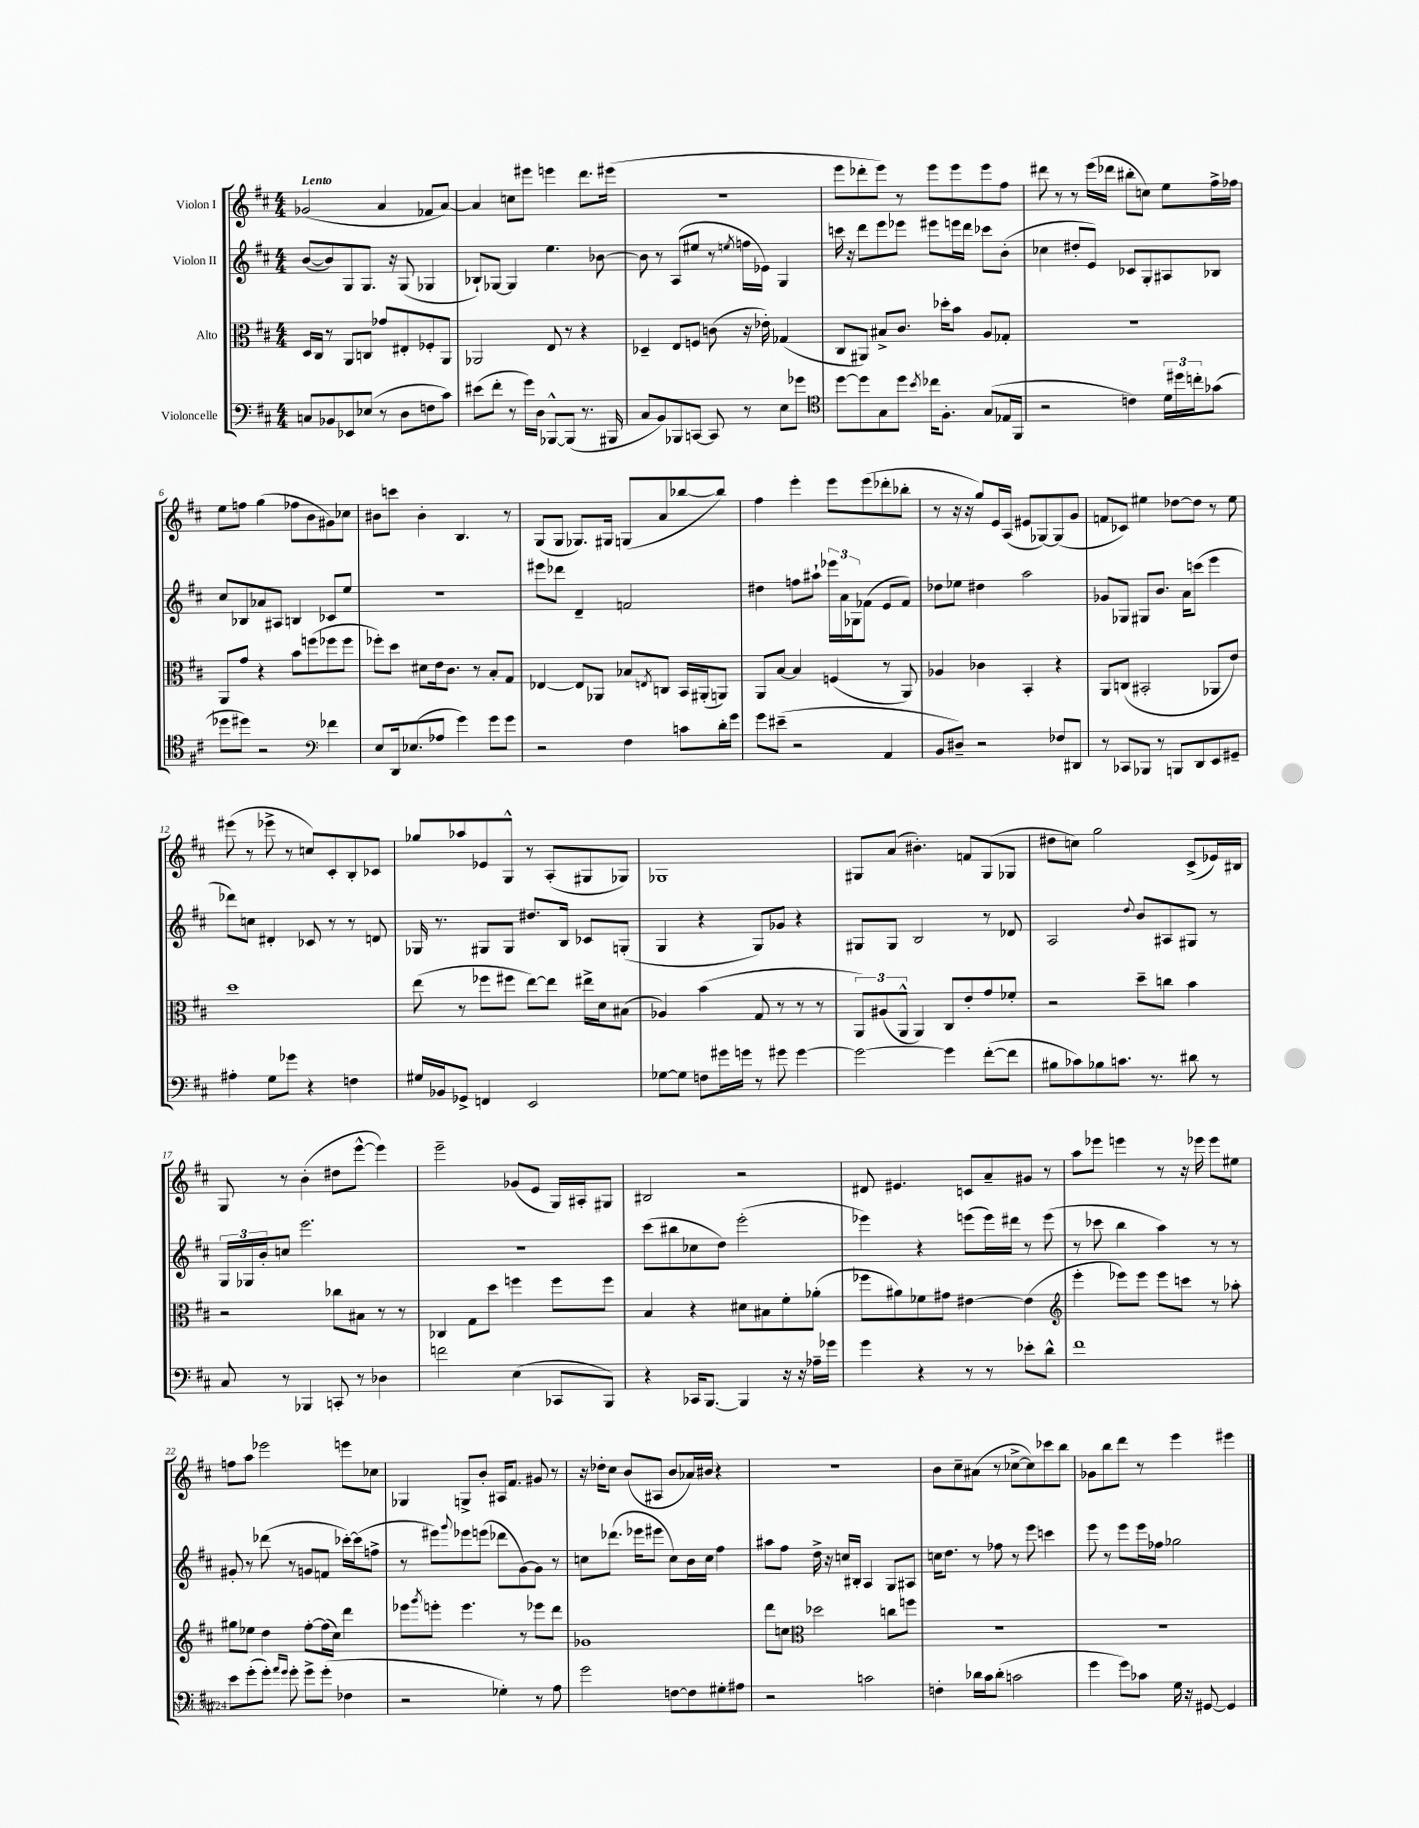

**kern	**kern	**kern	**kern
*part4	*part3	*part2	*part1
*staff4	*staff3	*staff2	*staff1
*I"Violoncelle	*I"Alto	*I"Violon II	*I"Violon I
*clefF4	*clefC3	*clefG2	*clefG2
*k[f#c#]	*k[f#c#]	*k[f#c#]	*k[f#c#]
*M4/4	*M4/4	*M4/4	*M4/4
=1	=1	=1	=1
!	!	!	!LO:TX:a:B:t=Lento
8Cn/L	16D/LL	([8b/L	(2g-X/
.	16C#/JJ	.	.
8BB-X/	8r	8b/])	.
8EE-X/	8AA/L	8G/	.
(8E-X/J	8Cn/J	8.G/J	.
8r	8g-X/L	.	4a/
.	.	16r	.
8D\L	8E#X'/	(8G/	.
8Fn\	8F-X'/	4G-X/	8f-X/L
8c#\J)	8AA/J	.	[8a/J)
=2	=2	=2	=2
(8e#X\L	2AA-X/	8B-X`/L)	4a/]
8f#'\J	.	[8G-X/J	.
8r	.	4G-/]	8ccn\L
16g\LL)	.	.	8eee#X\J
16D\JJ	.	.	.
[8BBB-X^^/L	8E/	4.ee\	4eeen\
(8BBB-/J]	8r	.	.
8.r	4r	.	8.ddd\L
.	.	[8b-X\	.
16BBB#X/	.	.	(16eee#X\Jk
=3	=3	=3	=3
8C#/L	4D-X~/	8b-\]	1r
8BB/)	.	8r	.
8BBB-X/	8E/L	(8A/L	.
[8CCn/J	8Fn/J	8ee#X/J	.
8CC/]	(8cn\	8r	.
.	.	8qeen/	.
8r	16r	16ffn\LL	.
.	16e-X'\)	16e-X\JJ)	.
8E\L	(4G-X/	4G/	.
8g-X\J	.	.	.
=4	=4	=4	=4
*clefC4	*	*	*
[8dd\L	8C#/L	16cccn\	8eee\L
.	.	16r	.
8dd\]	8AA#X/J)	8ddd\L	8ddd-X'\
8G\	8B#X^/L	8eee\	8eee\J)
8dd\J	8.c#/J	8eee-X\J	8r
8qb/	.	.	.
16cc-X\KL	.	8eee#X\L	8eee\L
8.F#'\J	16dd-X'\KL	.	.
.	8b\J	16eeen\L	8eee\
.	.	16ddd\JJ	.
(8G/L	8A/L	8ccc-X\L	8eee\
16E-X/L	8G-X'/J	(8b'\J	8ff#\J
16FF#/JJ	.	.	.
=5	=5	=5	=5
2r	1r	4cc-X\	8ddd#X\
.	.	.	8r
.	.	8dd#X'/L	8r
.	.	8e/J)	(16eee\LL
.	.	.	16ddd-X\JJ
4cn\)	.	8c-X/L	8bb#X'\L
.	.	8G'/	8ccn\J)
24d\LL	.	8A#X/	8ee\L
24dd#X\	.	.	.
24ccn'\J	.	.	.
(8g-X\J	.	8B-X/J	16ff#^\L
.	.	.	16ff-X\JJ
!!LO:LB:g=z
=6	=6	=6	=6
8dd-X\L	8AA/L	8cc#/L	8ee\L
8dd#X\J)	8g/J	8B-X/	8ffn\J
2r	4r	8a-X/	(4gg\
.	.	8A#X/J	.
.	8b\L	4Bn/	8ff-X\L
.	(8ffn\	.	8b\
*clefF4	*	*	*
4f-X\	8ff-X\	8c-X/L	8g#X\)
.	8ff-\J	8ee/J	8cc-X\J
=7	=7	=7	=7
8E/L	8ff-X'\L)	1r	8b#X\L
16DD/k	8dd\J	.	8cccn\J
(8.E-X/	.	.	.
.	8d#X\L	.	4b#'\
8A-X/J	16e\k	.	.
.	8.c#\J	.	.
4g\)	.	.	4.B/
.	8r	.	.
8g\L	8B'/L	.	.
8g\J	8G/J	.	8r
=8	=8	=8	=8
2r	[4E-X/	8eee#X\L	(8G/L
.	.	8ddd-X\J	8G/J
.	8E-/L]	4d~/	8.G-X/L)
.	8AA-X/J	.	.
.	.	.	16G#X/Jk
4F#\	8B-X/L	2fn/	(8Gn/L
.	8qEn/	.	.
.	8Cn/J	.	8a/
8cn\L	16BB/LL	.	[8bb-X/
.	(16AA#X'/J	.	.
16d'\L	8AAn/J)	.	8bb-/J])
16g\JJ	.	.	.
=9	=9	=9	=9
8g\L	8AA/L	4dd#X\	4ff#\
(8e#X~\J	[8B/J	.	.
2r	4B/]	8ffn\L	4eee'\
.	.	8aa#X`\J	.
.	(4Fn/	24eee-X\LL	8eee\L
.	.	24a\	.
.	.	24G-X\J	.
.	.	(8f-X\J	(8eee\
4AA/	8r	8e/L	8ddd-X'\
.	8AA/)	8f-/J)	8bb-X'\J
=10	=10	=10	=10
8BB/L	4A-X/	8dd-X\L	8r
8D#X~/J)	.	8ee-X\J	16r
.	.	.	16r
2r	4c-X\	4dd#X\	8gg/L)
.	.	.	16e/L
.	.	.	(16A/JJ
.	4BB'/	2aa\	8e#X/L
.	.	.	[8G-X/)
8F-X/L	4r	.	(8G-/]
8DD#X/J	.	.	8g/J
=11	=11	=11	=11
8r	8AA/L	8g-X/L	8fn/L
8CC-X/L	(8Cn/J	8G-X/J	8c-X/J)
8BBB-X/J	2BB#X'/	8G#X/L	4ee#X\
8r	.	8.b/J	.
8BBBn/L	.	.	[8dd-X\L
.	.	16a\KL	.
8DD/	.	(8cccn\J	8dd-\J]
8EE/	8AA-X/L	4eee\	8r
8GG#X~/J	8e/J)	.	8ee#\
!!LO:LB:g=z
=12	=12	=12	=12
4A#X'\	1dd	8ddd-X\L)	(8eee#X\
.	.	8ccn\J	8r
8G\L	.	4d#X'/	8eee-X^\
8g-X\J	.	.	8r
4r	.	8c-X/	8ccn/L)
.	.	8r	8c#'/
4Fn\	.	8r	8B'/
.	.	8dn/	8c-X/J
=13	=13	=13	=13
16G#X/LL	(8ee\	16G-X/	8gg-X/L
16BB-X/J	.	8.r	.
8GG-X^/J	8r	.	8aa-X/
4FFn/	8ff-X\L	8G#X/L	8e-X/
.	8ff#X\J	8G#/J	8G^^/J
2EE/	[8ee\L)	8.dd#X/L	8r
.	8ee\J]	.	(8A'/L
.	.	16B/Jk	.
.	16ee#X^\LL	8c-X/L	8G#X/
.	16d\J	.	.
.	(8B#X\J	(8Gn'/J	8G-X/J)
=14	=14	=14	=14
[8G-X\L	4A-X/)	4G/	1G-X
8G-\J]	.	.	.
8Fn\L	(4b\	4r	.
16g#X\L	.	.	.
16gn\JJ	.	.	.
8r	8G/	8G/L)	.
8g#X\	8r	8g-X/J	.
[4g#\	8r	4r	.
.	8r	.	.
=15	=15	=15	=15
2g#\_	12AA/L)	8G#X/L	8G#X/L
.	(12A#X/	.	.
.	.	8G#/J	(8a/J
.	12AA^^/J	.	.
.	4AA/)	2B/	4.b#X'\)
4g#\]	8C#/L	.	.
.	8e'/	.	8fn/L
([8f#'\L	8g/	8r	(8G#/
8f#\J]	8f-X'/J	8d-X/	8G-X/J
=16	=16	=16	=16
8B#X\L	2r	2A/	8dd#X\L
8c-X\)	.	.	8ccn\J)
8B-X\	.	.	2gg\
8.cn\J	.	.	.
.	.	8qqdd/	.
.	8dd~\L	8b/L	.
8.r	.	.	.
.	8ccn\J	8A#X/	.
8d#X\	4b\	8G#X/J	(8c#^/L
8r	.	8r	16e-X/L)
.	.	.	16B#X/JJ
!!LO:LB:g=z
=17	=17	=17	=17
8C#/	2r	24G/LL	8G/
.	.	24G-X/	.
.	.	24b'/J	.
8r	.	8ccn/J	8r
4BBB-X/	.	2.eee\	(4b'\
8CCn'/	8cc-X\L	.	8dd#X\L
8r	8B#X\J	.	[8eee^^\J
4D-X\	8r	.	4eee\])
.	8r	.	.
=18	=18	=18	=18
2fn\	4C-X/	1r	2eee~\
.	8G\L	.	.
.	8dd\J	.	.
(4E\	4ffn\	.	(8g-X/L
.	.	.	8e/J
8CC-X/L	8ff\L	.	16G/LL)
.	.	.	16A#X'/J
8BBB/J)	8ff\J	.	8G#X/J
=19	=19	=19	=19
4r	4B/	(8ccc#\L	2B#X/
.	.	8bb#X\	.
16CC-X/KL	4r	8cc-X\	.
[8.BBB/J	.	.	.
.	.	8dd\J)	.
4BBB/]	8d#X\L	(2eee'\	2r
.	8B#X\	.	.
16r	8f#'\	.	.
16r	.	.	.
16A-X~\LL	(8a-X'\J	.	.
16g-X\JJ	.	.	.
=20	=20	=20	=20
4g\	8ff-X\L	4eee-X\)	8d#X/
.	8a#X\)	.	4.e#X/
4r	8f-X\	4r	.
.	8g#X\J	.	.
8r	[4e#X\	(8eeen\L	8cn/L
8r	.	16eee\L)	8a~/
.	.	16ddd#X\JJ	.
8e-X'\L	(4e#\]	8r	8g#X/J
8d^^\J	.	(8eee\	8r
=21	=21	=21	=21
*	*clefG2	*	*
1f#	4eee'\	8r	8aa\L
.	.	8ccc-X\	8eee-X\J
.	8eee-X\L)	4bb\	4eeen\
.	8eee-\J	.	.
.	8eee-\L	4aa\)	8r
.	8cccn\J	.	16r
.	.	.	16eee-X\
.	8r	8r	8eee-\L
.	8aa-X'\	8r	8ee#X\J
!!LO:LB:g=z
=22	=22	=22	=22
8e\L	8gg#X\L	8g#X'/	8ffn\L
(8g'\	8ee-X\J	8r	8aa\J
8g'\J)	4dd\	(8ddd-X\	2eee-X\
16qqa/LL	.	.	.
16qqg/JJ	.	.	.
8g'\	.	8r	.
8g^\L	[8ff#'\L	8gn/L	.
(8g'\J	(16ff#\L]	8fn/J	.
.	16cc#\JJ)	.	.
4F-X\	4ddd\	[16ccc-X'\LL)	8eeen\L
.	.	(16ccc-\J]	.
.	.	8ffn^\J	8cc-X\J
=23	=23	=23	=23
2r	8eee-X\L	8r	4G-X/
.	8qggg/	.	.
.	8eeen'\J	8eee#X\L)	.
.	.	8qqggg/	.
.	4.eee\	8eee-X\	8Gn^/L
.	.	(8eeen\J	8b'/J
4G-X'\)	.	8ddd-X\L	16A#X/KL
.	.	.	8.f#/J
.	8r	[8g\)	.
8r	8eee-X\L	8g\J]	8g#X/
8A\	8ddd\J	8r	8r
=24	=24	=24	=24
2g\	1g-X	8ccn\L	16r
.	.	.	16dd-X'\KL
.	.	(8.ddd-X\J	8cc#\J
.	.	.	(8b/L
.	.	16eee-X\KL	.
.	.	8eee#X\J	8A#X/J
[8Fn\L	.	8cc\L)	8b/L
8F\]	.	16b\L	16a-X/L)
.	.	16cc\JJ	16b#X/JJ
8G#X'\	.	4ff#\	4r
8A#X\J	.	.	.
=25	=25	=25	=25
2r	8ddd\L	8aa#X\L	1r
.	8ccn\J	8ff#\J	.
*	*clefC3	*	*
.	2dd-X\	16dd^\	.
.	.	16r	.
.	.	16ccn/LL	.
.	.	16B#X'/JJ	.
2cn\	.	4A/	.
.	8ccn\L	8G/L	.
.	8ffn\J	8A#X/J	.
=26	=26	=26	=26
4Fn'\	1r	16ccn\KL	8b\L
.	.	8.dd\J	.
.	.	.	8cc#~\
16d-X\LL	.	8r	(8a#X\J
16c#\J	.	.	.
(8d-'\J	.	8ff-X\	8r
2cn\	.	8r	[8cc-X^\L
.	.	8eee\	8cc-\])
.	.	4cccn\	8ccc-X\
.	.	.	8bb\J
=27	=27	=27	=27
4g\	1r	8eee\	8g-X\L
.	.	8r	8bb\
8g\L)	.	8eee\L	8ddd\J
8c-X\J	.	16eee\L	8r
.	.	16ff-X\JJ	.
16G\	.	2gg-X\	4eee\
16r	.	.	.
[8GG#X/	.	.	.
4GG#/]	.	.	4eee#X\
==	==	==	==
*-	*-	*-	*-
